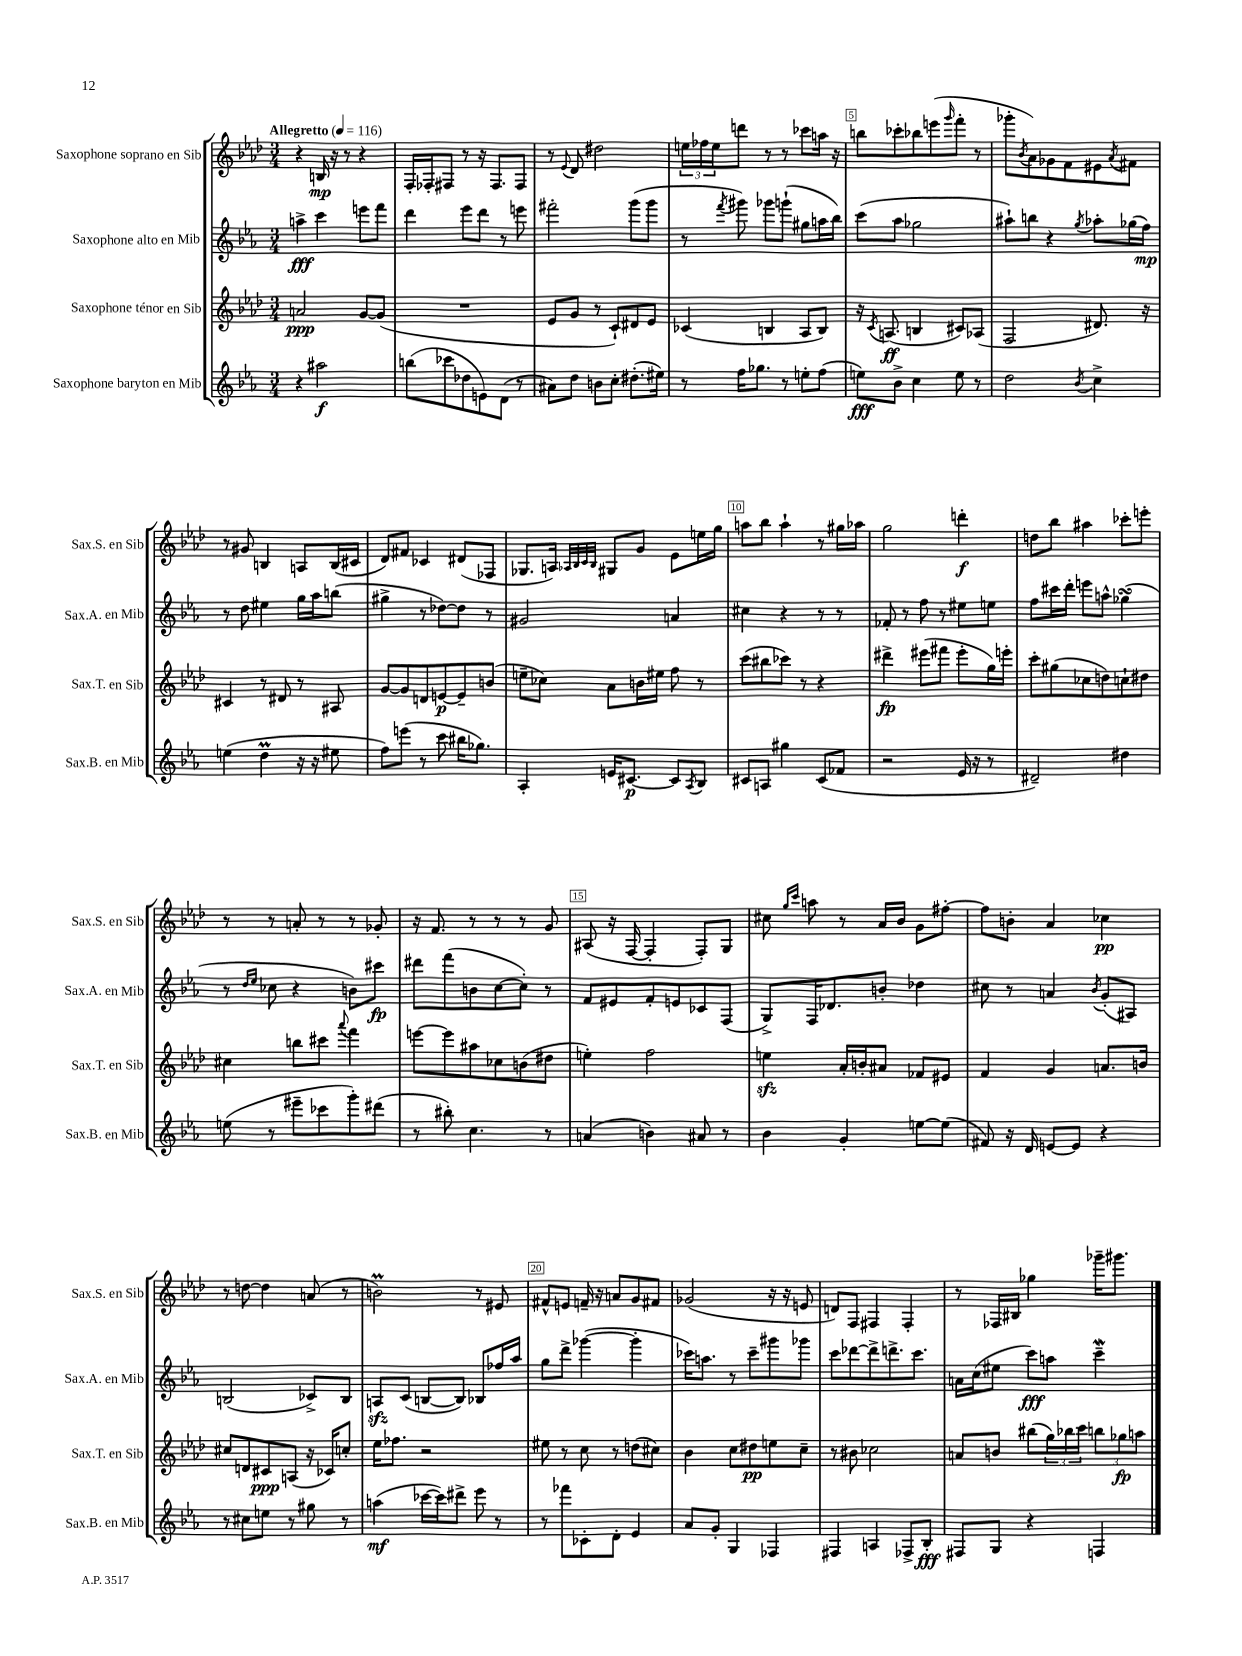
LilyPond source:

<<
\new StaffGroup <<
\new Staff = "s0" \with { instrumentName = "Saxophone soprano en Sib" shortInstrumentName = "Sax.S. en Sib" } {
    \clef treble \key aes \major \numericTimeSignature \time 3/4 \tempo "Allegretto" 4 = 116
    r4 b16\mp r16 r8 r4 |
    f16-. fes16-. fis8 r8 r16 fis8. fis8 |
    r8 \appoggiatura { ees'8 } des'8 dis''2 |
    \tuplet 3/2 { e''16 fes''16 e''16 } d'''8 r8 r8 ces'''8 a''16 r16 |
    b''8 ces'''8-. bes''8 e'''8( \grace { g'''16 } f'''8-. r8 |
    ges'''8-. \acciaccatura { bes'8 } aes'8) ges'8 f'8 eis'8 \acciaccatura { aes'8 } fis'8 |
    r8 gis'8 b4 a8 b16( cis'16 |
    des'8) fis'8 ces'4 dis'8( fes8 |
    ges8. a16) \grace { aes32 bes32 c'32 bes32 } gis8 g'8 ees'8 e''16 g''16 |
    a''8 bes''8 a''4-! r8 gis''16 aes''16 |
    g''2 d'''4-.\f |
    d''8 bes''8 ais''4 ces'''8-. e'''8-. |
    r8 r8 a'8-. r8 r8 ges'8-. |
    r16 f'8. r8 r8 r8 g'8 |
    ais8( r16 f16~ f4-. f8-.) g8 |
    cis''8 \grace { g''16 c'''16 } a''8 r8 aes'16 bes'16 g'8 fis''8~-. |
    fis''8 b'8-. aes'4 ces''4\pp |
    r8 d''8~ d''4 a'8( r8 |
    b'2\prall) r8 eis'8 |
    fis'8-^ e'8 f'16-- r16 a'8 g'8 fis'8 |
    ges'2( r16 r16 e'8 |
    d'8) f8 fis4 fis4-. |
    r8 fes16 bis16 ges''4 ges'''16-- gis'''8. \bar "|." |
}
\new Staff = "s1" \with { instrumentName = "Saxophone alto en Mib" shortInstrumentName = "Sax.A. en Mib" } {
    \clef treble \key ees \major \numericTimeSignature \time 3/4
    a''4->\fff c'''4 e'''8 f'''8 |
    d'''4 ees'''8 d'''8 r8 e'''8 |
    fis'''2-. g'''8( g'''8 |
    r8 \acciaccatura { f'''8 } gis'''8) ges'''8 g'''8-!( gis''8 a''16 bes''16) |
    c'''8( aes''8 ges''2 |
    ais''8-!) b''8 r4 \acciaccatura { g''8 } aes''8-. ges''16( f''16\mp) |
    r8 d''8 eis''4 g''16 aes''16 b''8( |
    gis''4-> r8 des''8~) des''8 r8 |
    gis'2 a'4 |
    cis''4 r4 r8 r8 |
    fes'8-. r8 f''8 r8 eis''8 e''8 |
    f''8 cis'''16 d'''16-. e'''8 a''8-^ ges''4\turn( |
    r8 \grace { d''16 ees''16 } ces''8 r4 b'8) cis'''8\fp |
    dis'''8 f'''8( b'8 c''8~ c''8-.) r8 |
    f'8 eis'8 f'8-. e'8 ces'8 f8( |
    g8->) f16 des'8. b'8-. des''4 |
    cis''8 r8 a'4 \acciaccatura { bes'8 } g'8-.( ais8) |
    b2( ces'8->) b8 |
    a8\sfz c'8( b8~ b8) bes8 fes''16 aes''16 |
    g''8 d'''8-> ges'''4~( ges'''4-. |
    ces'''16) a''8. r8 ces'''8-- gis'''8 ges'''8 |
    c'''8 des'''8~ des'''8-> d'''8.-> c'''8. |
    a'16 c''16( eis''8 c'''8\fff) a''8 c'''4--\mordent \bar "|." |
}
\new Staff = "s2" \with { instrumentName = "Saxophone ténor en Sib" shortInstrumentName = "Sax.T. en Sib" } {
    \clef treble \key aes \major \numericTimeSignature \time 3/4
    a'2\ppp g'8~ g'8( |
    R2. |
    ees'8 g'8 r8 c'8-!) dis'8 ees'8 |
    ces'4( b4 aes8 b8) |
    r16 \acciaccatura { c'8 } a8.\ff( b4 cis'8) aes8( |
    f2 dis'8.) r16 |
    cis'4 r8 dis'8 r8 ais8 |
    g'8~ g'8 d'8 e'8~\p e'8-- b'8( |
    e''8-- ces''8) aes'8 b'16 eis''16 f''8 r8 |
    c'''8( bis''8 ces'''8) r8 r4 |
    dis'''4->\fp eis'''8( fis'''8 eis'''8-. g''16) e'''16-. |
    c'''8-. gis''8( ces''8 d''8) c''8-! dis''8 |
    cis''4 b''8 cis'''8 \appoggiatura { aes'''8 } f'''4 |
    e'''8~ e'''8 ais''8 ces''8 b'8( dis''8 |
    e''4-.) f''2 |
    e''4\sfz aes'16-. b'16-. ais'8 fes'8 eis'8 |
    f'4 g'4 a'8. b'16 |
    cis''8 d'8 cis'8\ppp a8( r16 ces'16) c''8-. |
    ees''16 fes''8. r2 |
    eis''8 r8 c''8 r8 d''8( cis''8) |
    bes'4 c''8 dis''8\pp e''8 c''8-- |
    r8 bis'8 ces''2 |
    a'8 b'8 bis''8( \tuplet 3/2 { g''16) bes''16 c'''16 } \tuplet 3/2 { b''8 ges''8\fp a''8 } \bar "|." |
}
\new Staff = "s3" \with { instrumentName = "Saxophone baryton en Mib" shortInstrumentName = "Sax.B. en Mib" } {
    \clef treble \key ees \major \numericTimeSignature \time 3/4
    r4 ais''2\f |
    b''8( ces'''8 des''8 e'8) d'8( r8 |
    ais'8) d''8 b'8 c''8-. dis''8.-.( eis''16) |
    r8 f''16 ges''8. r8 e''8-. f''8( |
    e''8\fff) bes'8-> c''4 e''8 r8 |
    d''2 \acciaccatura { bes'8 } c''4-> |
    e''4( d''4\prall r16 r16 eis''8 |
    f''8) e'''8( r8 c'''8 bis''16 ges''8.) |
    aes4-. e'16 cis'8.~\p cis'8 \acciaccatura { aes8 } bes8 |
    cis'8 a8 gis''4 cis'8( fes'8 |
    r2 ees'16 r16 r8 |
    dis'2--) dis''4 |
    e''8( r8 eis'''8-- ces'''8 g'''8-.) dis'''8( |
    r8 bis''8-.) c''4. r8 |
    a'4( b'4) ais'8 r8 |
    bes'4 g'4-. e''8~ e''8( |
    fis'8) r16 d'16 e'8~ e'8 r4 |
    r8 cis''8 e''8 r8 gis''8 r8 |
    a''4\mf( ces'''16~ ces'''16) dis'''8-> ees'''8 r8 |
    r8 fes'''8 ces'8-. d'8-. ees'4 |
    aes'8 g'8-. g4 fes4 |
    fis4 a4 fes8-> bes8-.\fff |
    fis8 g8 r4 f4 \bar "|." |
}
>>
>>
\layout { \context { \Score \override BarNumber.break-visibility = ##(#f #t #t) barNumberVisibility = #(every-nth-bar-number-visible 5) \override BarNumber.stencil = #(make-stencil-boxer 0.1 0.3 ly:text-interface::print) } }
